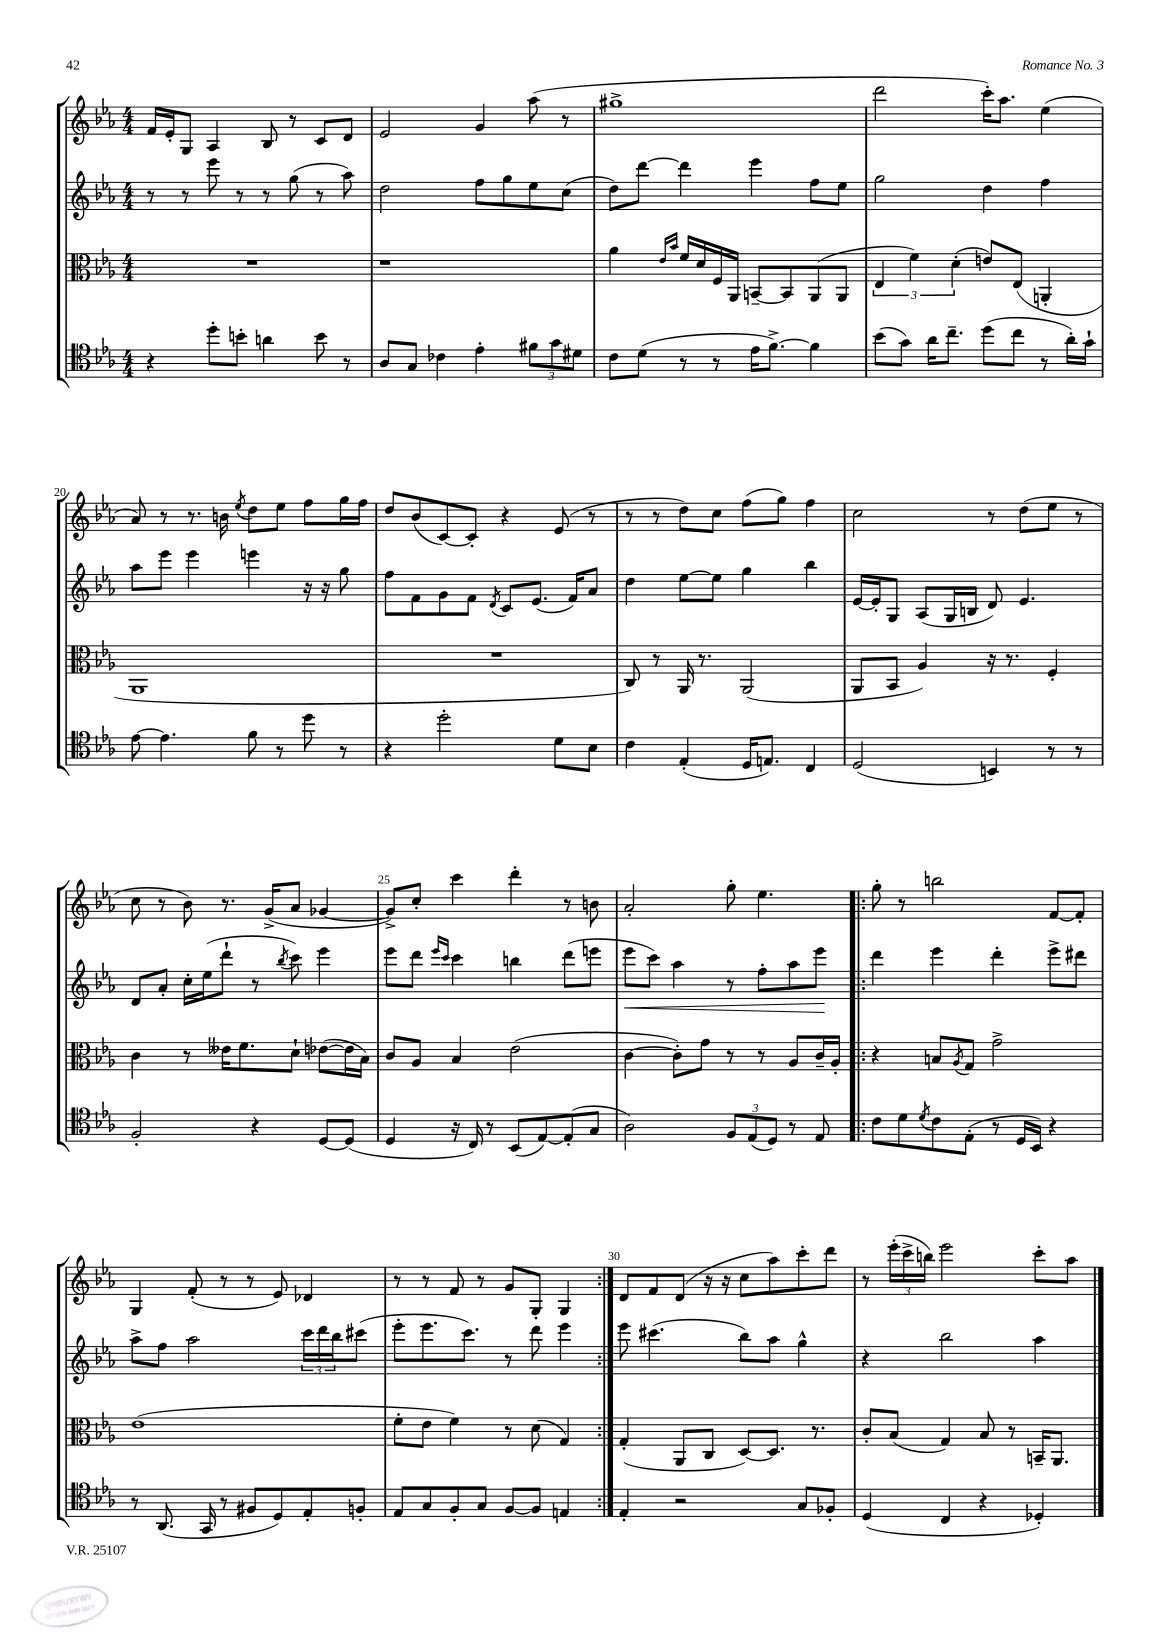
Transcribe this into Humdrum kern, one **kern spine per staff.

**kern	**kern	**kern	**dynam	**kern
*part4	*part3	*part2	*part2	*part1
*staff4	*staff3	*staff2	*staff2	*staff1
*clefC4	*clefC3	*clefG2	*	*clefG2
*k[b-e-a-]	*k[b-e-a-]	*k[b-e-a-]	*	*k[b-e-a-]
*M4/4	*M4/4	*M4/4	*	*M4/4
=16	=16	=16	=16	=16
4r	1r	8r	.	16f/LL
.	.	.	.	16e-'/J
.	.	8r	.	8G/J
8dd'\L	.	8eee-\	.	4A-/
8bn'\J	.	8r	.	.
4an\	.	8r	.	8B-/
.	.	(8gg\	.	8r
8b\	.	8r	.	8c/L
8r	.	8aa-\)	.	8d/J
=17	=17	=17	=17	=17
8A-/L	1r	2dd\	.	2e-/
8G/J	.	.	.	.
4c-X\	.	.	.	.
4e-'\	.	8ff\L	.	4g/
.	.	8gg\	.	.
12f#X\L	.	8ee-\	.	(8aa-\
12g\	.	.	.	.
.	.	(8cc\J	.	8r
12d#X\J	.	.	.	.
=18	=18	=18	=18	=18
8c\L	4a-\	8dd\L)	.	1gg#X^
(8d\J	.	[8ddd\J	.	.
.	16qqe-/LL	.	.	.
.	16qqb-/JJ	.	.	.
8r	16f/LL	4ddd\]	.	.
.	16d/	.	.	.
8r	16F/	.	.	.
.	16AA-/JJ	.	.	.
16e-\KL	[8BBn~/L	4eee-\	.	.
[8.f^\J)	.	.	.	.
.	8BB/]	.	.	.
4f\]	(8AA-/	8ff\L	.	.
.	8AA-/J	8ee-\J	.	.
=19	=19	=19	=19	=19
(8b-\L	6E-/	2gg\	.	2ddd\
8g\J)	.	.	.	.
.	6f\)	.	.	.
16a-\KL	.	.	.	.
8.cc~\J	.	.	.	.
.	(6d'\	.	.	.
(8dd\L	8en/L)	4dd\	.	16ccc'\KL)
.	.	.	.	8.aa-\J
8cc\J	(8E-/J	.	.	.
8r	4AAn'/	4ff\	.	(4ee-\
16a-'\LL)	.	.	.	.
16g`\JJ	.	.	.	.
!!LO:LB:g=z
=20	=20	=20	=20	=20
[8e-\	1AA-	8aa-\L	.	8a-/)
4.e-\]	.	8eee-\J	.	8r
.	.	4eee-\	.	8.r
.	.	.	.	16bn\
.	.	.	.	8qee-/
8f\	.	4eeen\	.	8dd\L
8r	.	.	.	8ee-\J
8dd\	.	16r	.	8ff\L
.	.	16r	.	.
8r	.	8gg\	.	16gg\L
.	.	.	.	16ff\JJ
=21	=21	=21	=21	=21
4r	1r	8ff\L	.	8dd/L
.	.	8f\	.	(8b-/
2dd'\	.	8g\	.	[8c/)
.	.	8f\J	.	8c'/J]
.	.	8qd/	.	.
.	.	8c/L	.	4r
.	.	(8.e-/J	.	.
8d\L	.	.	.	(8e-/
.	.	16f/KL)	.	.
8B-\J	.	8a-/J	.	8r
=22	=22	=22	=22	=22
4c\	8C/)	4dd\	.	8r
.	8r	.	.	8r
(4E-'/	16AA-/	[8ee-\L	.	8dd\L)
.	8.r	.	.	.
.	.	8ee-\J]	.	8cc\J
16D/KL	(2AA-/	4gg\	.	(8ff\L
8.En/J)	.	.	.	.
.	.	.	.	8gg\J)
4C/	.	4bb-\	.	4ff\
=23	=23	=23	=23	=23
(2D/	8AA-/L	[16e-/LL	.	2cc\
.	.	16e-'/J]	.	.
.	8BB-/J	8G/J	.	.
.	4A-/)	(8A-/L	.	.
.	.	16G/L	.	.
.	.	16Bn/JJ	.	.
4BBn/)	16r	8d/)	.	8r
.	8.r	.	.	.
.	.	4.e-/	.	(8dd\L
8r	4F'/	.	.	8ee-\J
8r	.	.	.	8r
!!LO:LB:g=z
=24	=24	=24	=24	=24
2F'/	4c\	8d/L	.	8cc\
.	.	8a-'/J	.	8r
.	8r	16cc'\LL	.	8b-\)
.	.	(16ee-\J	.	.
.	16e--X\KL	8ddd`\J	.	8.r
.	8.f\	.	.	.
4r	.	8r	.	.
.	.	.	.	(16g^/KL
.	.	8qbb-/	.	.
.	8d`\J	8ccc\)	.	8a-/J
[8D/L	([8e-X\L	4eee-\	.	[4g-X/
(8D/J]	16e-\L]	.	.	.
.	16B-\JJ)	.	.	.
=25	=25	=25	=25	=25
4D/	8c/L	8eee-\L	.	8g-^/L])
.	8A-/J	8ddd\J	.	8cc'/J
.	.	16qqeee-/LL	.	.
.	.	16qqccc/JJ	.	.
16r	4B-/	4ccc\	.	4ccc\
16C/)	.	.	.	.
8r	.	.	.	.
(8BB-/L	(2e-\	4bbn\	.	4ddd'\
[8E-/)	.	.	.	.
(8E-'/]	.	(8ddd\L	.	8r
8G/J	.	8eeen\J	.	8bn\
=26	=26	=26	=26	=26
!	!	!	!LO:HP:b	!
2A-\)	[4c\	8eee-\L	<	2a-'/
.	.	8ccc\J)	.	.
.	8c'\L])	4aa-\	.	.
.	8g\J	.	.	.
12F/L	8r	8r	.	8gg'\
(12E-/	.	.	.	.
.	8r	8ff'\L	.	4.ee-\
12D/J)	.	.	.	.
8r	8A-/L	8aa-\	.	.
8E-/	16c~/L	8eee-\J	.	.
.	16A-'/JJ	.	.	.
.	.	.	[	.
=27!|:	=27!|:	=27!|:	=27!|:	=27!|:
8c\L	4r	4ddd\	.	8gg'\
8d\	.	.	.	8r
8qd/	.	.	.	.
8c\	8Bn/L	4eee-\	.	2bbn\
.	8qA-/	.	.	.
(8E-'\J	8G/J	.	.	.
8r	2g^\	4ddd'\	.	.
16D/LL	.	.	.	.
16BB-/JJ)	.	.	.	.
4r	.	8eee-^\L	.	[8f/L
.	.	8ddd#X\J	.	8f'/J]
!!LO:LB:g=z
=28	=28	=28	=28	=28
8r	(1e-	8aa-^\L	.	4G/
(8.AA-/	.	8ff\J	.	.
.	.	2aa-\	.	(8f'/
16GG/	.	.	.	.
8r	.	.	.	8r
8F#X/L	.	.	.	8r
8D/)	.	.	.	8e-/)
8E-'/	.	24ccc\LL	.	4d-X/
.	.	24ddd\	.	.
.	.	24bb-\J	.	.
8Fn'/J	.	(8ccc#X\J	.	.
=29	=29	=29	=29	=29
8E-/L	8f'\L	8eee-'\L	.	8r
8G/	8e-\J	8.eee-\	.	8r
8F'/	4f\)	.	.	8f/
.	.	8.ccc\J)	.	.
8G/J	.	.	.	8r
[8F/L	8r	8r	.	8g/L
8F/J]	(8d\	8ddd\	.	8G'/J
4En/	4G/)	4eee-\	.	4G/
=30:|!	=30:|!	=30:|!	=30:|!	=30:|!
4E-'/	(4G'/	8eee-\	.	8d/L
.	.	(4.ccc#X\	.	8f/
2r	8AA-/L	.	.	(8d/J
.	8C/J	.	.	16r
.	.	.	.	16r
.	[8D/L)	8bb-\L)	.	8cc\L
.	8.D/J]	8aa-\J	.	8aa-\)
8G/L	.	4gg^^\	.	8ccc'\
.	8.r	.	.	.
8F-X'/J	.	.	.	8ddd\J
=31	=31	=31	=31	=31
(4D/	8c'/L	4r	.	8r
.	(8B-/J	.	.	(24eee-'\LL
.	.	.	.	24ccc^\
.	.	.	.	24bbn\JJ)
4C/	4G/)	2bb-\	.	2eee-\
4r	8B-/	.	.	.
.	8r	.	.	.
4D-X'/)	16BBn~/KL	4aa-\	.	8ccc'\L
.	8.AA-/J	.	.	.
.	.	.	.	8aa-\J
==	==	==	==	==
*-	*-	*-	*-	*-
